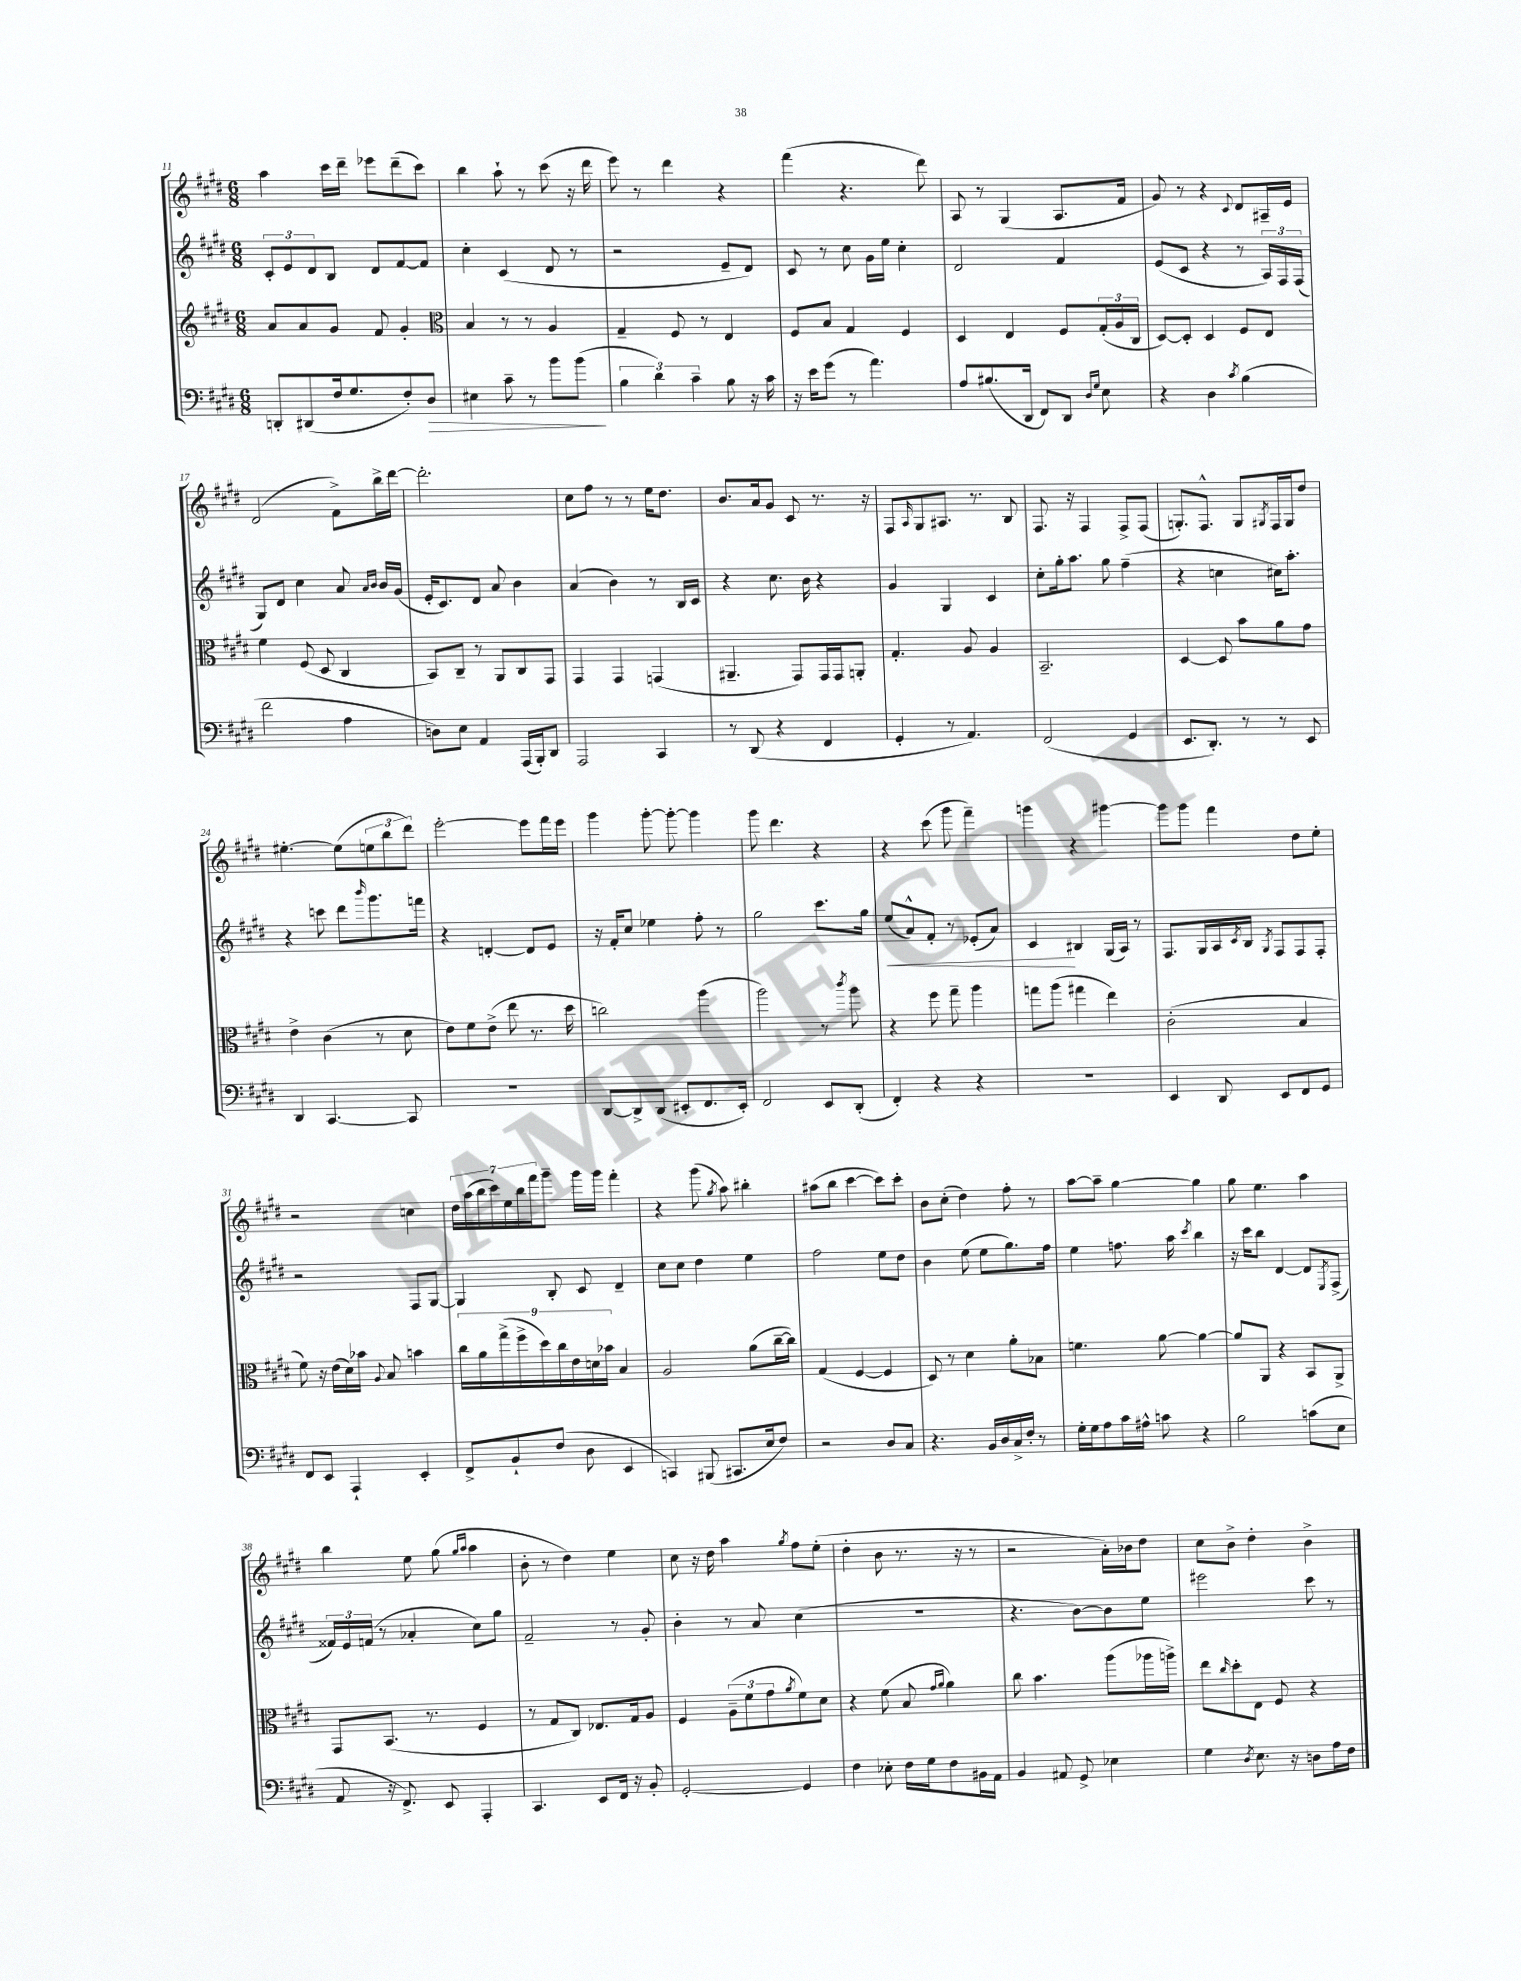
<<
\new StaffGroup <<
\new Staff = "s0" {
    \clef treble \key e \major \numericTimeSignature \time 6/8
    a''4 cis'''16 dis'''16-- ees'''8 dis'''8--( cis'''8) |
    b''4 a''8-! r8 cis'''8( r16 dis'''16 |
    e'''8) r8 dis'''4 r4 |
    fis'''4( r4. dis'''8) |
    a8 r8 gis4( a8. fis'16 |
    gis'8) r8 r4 \appoggiatura { cis'8 } dis'8 ais16-- e'16 |
    dis'2( fis'8->) b''16-> dis'''16~ |
    dis'''2.-. |
    cis''8 fis''8 r8 r8 e''16 dis''8. |
    b'8. a'16 gis'8 cis'8 r8. r16 |
    fis8 \grace { a16 } gis8 ais8. r8. b8 |
    fis8. r16 fis4 fis8-> fis8( |
    g8.-.) fis8.-^ g8 \acciaccatura { gis8 } fis16 gis16 dis''8 |
    eis''4.~-. eis''8( \tuplet 3/2 { e''8 b''8 dis'''8) } |
    e'''2~-. e'''8 fis'''16 e'''16 |
    gis'''4 gis'''8~-. gis'''8~-. gis'''4 |
    gis'''8 dis'''4. r4 |
    r4 cis'''8( gis'''8 fis'''4--) |
    g'''4 r4 gis'''4~ |
    gis'''8 gis'''8 fis'''4 dis''8 e''8-. |
    r2 c''4 |
    \tuplet 7/4 { dis''16 a''16( b''16 cis'''16) e''16 b''16 fis'''16 } gis'''8-- gis'''16 gis'''16 fis'''4-. |
    r4 gis'''8( \acciaccatura { gis''8 } a''8) bis''4-. |
    ais''8( b''8 cis'''4~ cis'''8) cis'''8-. |
    b'8 cis''8-.( dis''4) fis''8-. r8 |
    a''8~ a''8-- gis''4~ gis''4 |
    gis''8 e''4. a''4 |
    b''4 e''8 gis''8( \grace { gis''16 a''16 } a''4 |
    b'8-. r8 dis''4) e''4 |
    cis''8 r16 dis''16 a''4 \acciaccatura { gis''8 } fis''8 e''8-.( |
    dis''4-. b'8 r8. r16 r8 |
    r2 a'16-.) bes'16 dis''8 |
    cis''8 b'8-> dis''4-. b'4-> \bar "|." |
}
\new Staff = "s1" {
    \clef treble \key e \major \numericTimeSignature \time 6/8
    \tuplet 3/2 { cis'8-. e'8 dis'8 } b8 dis'8 fis'8~ fis'8 |
    cis''4-. cis'4( dis'8 r8 |
    r2 e'8-- dis'8) |
    cis'8 r8 cis''8 gis'16 e''16 cis''4-. |
    dis'2 fis'4 |
    e'8( cis'8 r4 r8 \tuplet 3/2 { a16) fis16 fis16( } |
    gis8) dis'8 cis''4 a'8 \grace { a'16 b'16 } b'16 gis'16( |
    e'16-. cis'8.) dis'8 a'8 b'4 |
    a'4( b'4) r8 b16 cis'16 |
    r4 cis''8. b'16 r4 |
    gis'4 gis4 cis'4 |
    cis''8-. gis''16-. a''8. gis''8 fis''4--( |
    r4 c''4 cis''16) a''8.-. |
    r4 c'''8 dis'''8 \grace { b'''16 } gis'''8. f'''16 |
    r4 d'4~-. d'8 e'8 |
    r16 fis'16-. cis''8 ees''4 fis''8-. r8 |
    gis''2 cis'''8. gis''16 |
    e''8\<( a'8-^) fis'8-. r8 ees'8-.( a'8) |
    cis'4\! bis4 gis16( a16) r8 |
    fis8. gis16 a16 \acciaccatura { cis'8 } b16 \acciaccatura { gis8 } fis8 fis8 fis8-. |
    r2 fis8 gis8~ |
    gis4 b8-. cis'8 dis'4-- |
    cis''8 cis''8 dis''4 e''4 |
    fis''2 e''8 dis''8 |
    b'4 e''8( e''8 gis''8.) fis''16 |
    e''4 f''8. a''16 \acciaccatura { cis'''8 } b''4 |
    r16 cis'''16 b''8 dis'4~ dis'8 \acciaccatura { e8 } fis8->( |
    \tuplet 3/2 { fisis'16) e'16 f'16( } r8 aes'4-. cis''8) gis''8 |
    fis'2-- r8 gis'8-. |
    b'4-. r8 a'8 cis''4( |
    R2. |
    r4. b'8~) b'8 e''8 |
    eis'''2 cis'''8 r8 \bar "|." |
}
\new Staff = "s2" {
    \clef treble \key e \major \numericTimeSignature \time 6/8
    a'8 a'8 gis'8 fis'8 gis'4-. |
    \clef alto b4 r8 r8 a4 |
    gis4-- fis8 r8 e4 |
    fis8 b8 gis4 fis4 |
    dis4 e4 fis8 \tuplet 3/2 { gis16-.( a16 cis16 } |
    dis8~) dis8-. dis4 fis8 e8 |
    fis'4 fis8( dis8 cis4 |
    b,8) cis8-- r8 a,8 cis8 gis,8 |
    gis,4 gis,4 g,4( |
    ais,4.-- gis,8) gis,16 gis,16 a,8-. |
    gis4.-. a8 a4 |
    b,2.-- |
    dis4~ dis8 b'8 a'8 gis'8 |
    e'4-> cis'4( r8 dis'8 |
    e'8) fis'8 e'8->( e''8 r8. dis''16 |
    c''2) a''4( |
    a''2) r8 \acciaccatura { cis'''8 } a''8 |
    r4 fis''8 gis''8-- a''4 |
    g''8 a''8( gis''4 e''4) |
    cis'2-.( b4 |
    fis'8) r16 e'16( dis'16) bes'16 \appoggiatura { a8 } b8 b'4 |
    \tuplet 9/8 { cis''16 a'16 gis''16->( fis''16-> dis''16) cis''16 e'16 d'16 bes'16 } b4 |
    a2 a'8( cis''16~-- cis''16) |
    gis4( fis4~ fis4 |
    dis8) r8 dis'4 a'8-. bes8 |
    f'4. a'8~ a'4~ |
    a'8 a,8 r4 b,8 a,8-> |
    gis,8 b,8.( r8. fis4 |
    r8 gis8 cis8) ees8. gis16 a8 |
    fis4 \tuplet 3/2 { a8--( fis'8 gis'8 } \acciaccatura { a'8 } fis'8) dis'8 |
    r4 fis'8( b8 \grace { gis'16 a'16 } a'4) |
    cis''8 b'4. a''8( aes''16 a''16->) |
    e''8 \grace { cis''16 } dis''8-. e8 fis8 r4 \bar "|." |
}
\new Staff = "s3" {
    \clef bass \key e \major \numericTimeSignature \time 6/8
    d,8-. dis,8( fis16 gis8. fis8-.) dis8\> |
    eis4 cis'8-- r8 b'8 b'8\!( |
    \tuplet 3/2 { b4 dis'4) cis'4-- } b8 r16 cis'16 |
    r16 e'16 gis'8( r8 a'4.) |
    a8 bis8.( dis,16 fis,8) dis,8 \grace { dis16 gis16 } e8 |
    r4 dis4 \acciaccatura { cis'8 } b4( |
    fis'2 a4 |
    d8) e8 a,4 a,,16( b,,16-.) dis,8 |
    a,,2 cis,4 |
    r8 dis,8( r4 fis,4 |
    gis,4-. r8 a,4.) |
    fis,2( gis,4 |
    e,8. dis,8.-.) r8 r8 e,8 |
    dis,4 cis,4.~ cis,8 |
    R2. |
    dis,8~ dis,8-> dis,8( eis,8-. fis,8. eis,16-.) |
    fis,2 e,8 dis,8-.( |
    fis,4-.) r4 r4 |
    R2. |
    e,4 dis,8 e,8 fis,8 gis,8 |
    fis,8 e,8 a,,4-! e,4-. |
    fis,8-> b,8-! fis8( dis8 e,4 |
    c,4) bis,,8( cis,8. e16 fis8) |
    r2 dis8 cis8 |
    r4. b,16 dis16 cis16-> fis16-. r8 |
    gis16-. gis16 a8 cis'16 ais16-^ c'8 r4 |
    b2 c'8( e8 |
    a,8 r16 fis,8.->) e,8 a,,4-. |
    cis,4. e,8 fis,16 r16 b,8-. |
    gis,2~-. gis,4 |
    fis4 ees8-. fis16 gis16 fis8 bis,16 a,16 |
    b,4 ais,8 gis,8-> ees4 |
    gis4 \acciaccatura { dis8 } e8. r16 d8 a16 fis16 \bar "|." |
}
>>
>>
\layout { \context { \Score currentBarNumber = #11 } }
